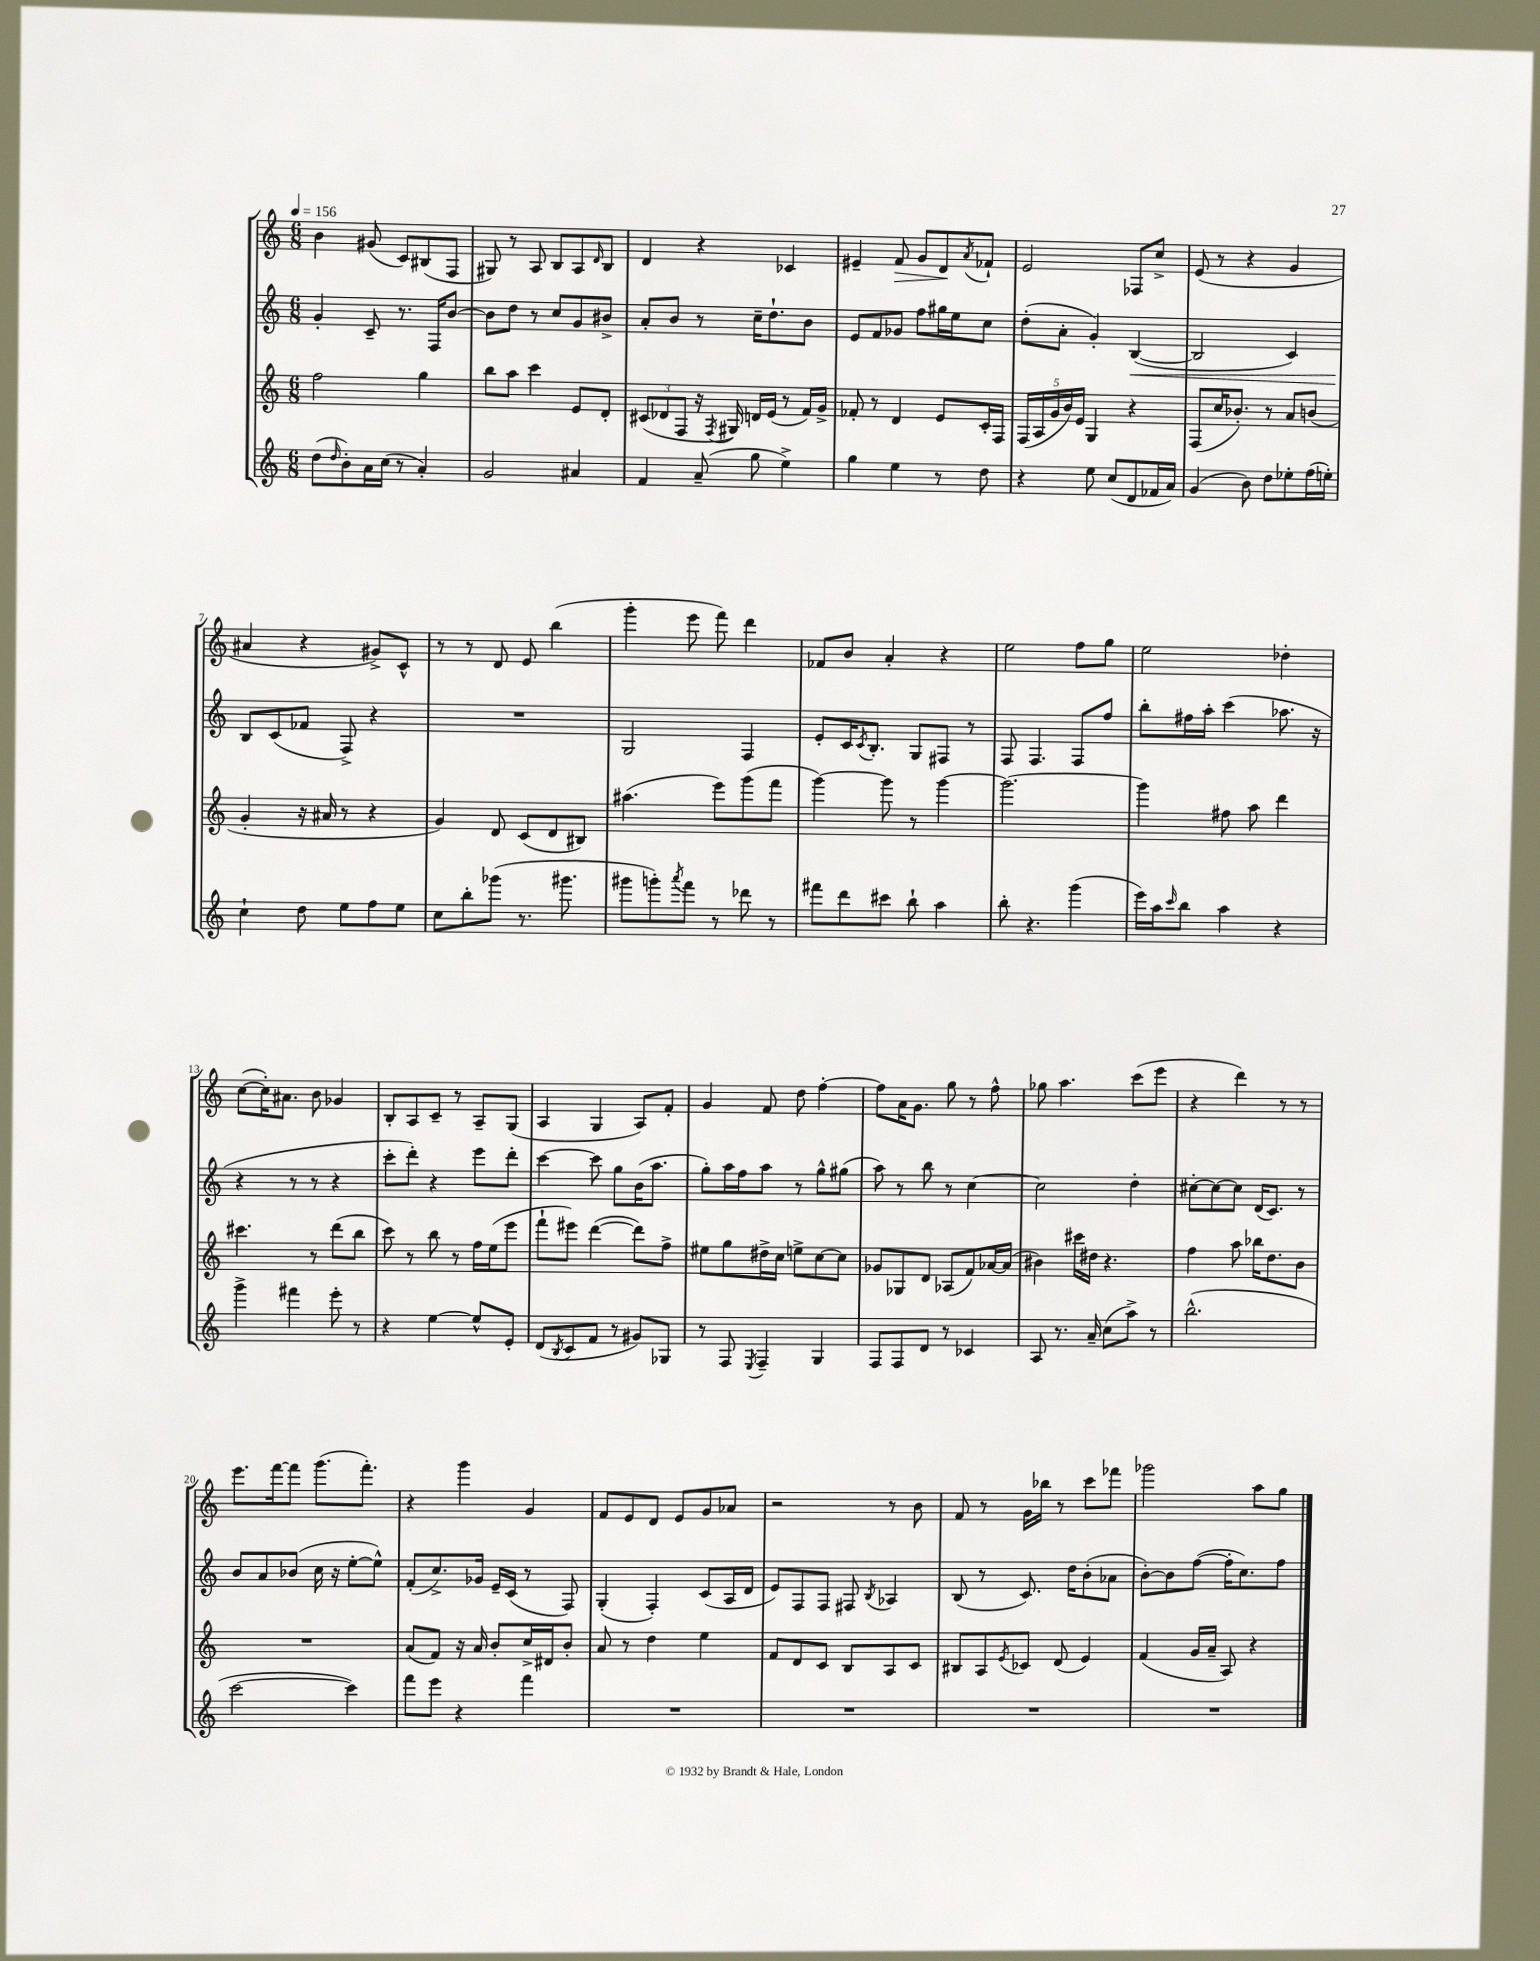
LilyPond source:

<<
\new StaffGroup <<
\new Staff = "s0" {
    \clef treble \key c \major \numericTimeSignature \time 6/8 \tempo 4 = 156
    b'4 gis'8( c'8) bis8( f8 |
    gis8) r8 a8 b8 a8 \grace { d'16 } b8 |
    d'4 r4 ces'4 |
    eis'4-- f'8\> g'8 d'8\! \acciaccatura { a'8 } fes'8-! |
    e'2 fes8 c''8-> |
    e'8( r8 r4 g'4 |
    ais'4 r4 gis'8->) c'8-^ |
    r8 r8 d'8 e'8 b''4( |
    g'''4-. e'''8 f'''8) d'''4 |
    fes'8 b'8 a'4-. r4 |
    e''2 f''8 g''8 |
    e''2 des''4-. |
    c''8~( c''16-.) ais'8. b'8 ges'4 |
    b8-. a8 c'8-- r8 a8-- g8( |
    a4 g4 a8) f'8-. |
    g'4 f'8 d''8 f''4~-. |
    f''8 a'16 g'8. g''8 r8 f''8-^ |
    ges''8 a''4. c'''8( e'''8 |
    r4 d'''4) r8 r8 |
    e'''8. f'''16~ f'''8 g'''8.( f'''8.-.) |
    r4 g'''4 g'4 |
    f'8 e'8 d'8 e'8 g'8 aes'8 |
    r2 r8 b'8 |
    f'8 r8 g'16 bes''16 r8 c'''8 fes'''8 |
    ges'''2 a''8 g''8 \bar "|." |
}
\new Staff = "s1" {
    \clef treble \key c \major \numericTimeSignature \time 6/8
    g'4-. c'8-- r8. f16 b'8~ |
    b'8 d''8 r8 c''8 g'8 bis'8-> |
    a'8-. b'8 r8 c''16-- d''8.-! b'8 |
    e'8 f'8 ges'8 f''8 gis''16 e''16 c''8 |
    d''8-.( a'8-. g'4-.) b4~\<( |
    b2 c'4) |
    b8\! c'8( fes'8 f8->) r4 |
    R2. |
    g2 f4 |
    e'8-. c'16 \acciaccatura { c'8 } b8.-. g8 fis8 r8 |
    f8 f4. f8 f''8 |
    b''8-. fis''16 a''16-. c'''4( aes''8. r16 |
    r4 r8 r8 r4 |
    c'''8-. d'''8-.) r4 e'''8 d'''8-. |
    c'''4~ c'''8 g''8 b'16( a''8. |
    g''8-.) a''16 f''16 a''8 r8 g''8-^ gis''8( |
    a''8) r8 b''8 r8 c''4~ |
    c''2 d''4-. |
    cis''8~-. cis''8~ cis''8 d'16( c'8.) r8 |
    b'8 a'8 bes'8( c''16 r16 e''8~-. e''8-^) |
    f'8-.( c''8.->) ges'16 e'16-- c'16( r8 f8) |
    g4-.( f4-.) c'8( a16 d'16 |
    e'8) f8 f8 fis8 \acciaccatura { b8 } aes4 |
    b8( r8 c'8.) d''16 b'8-.( aes'8 |
    b'8~-.) b'8 f''8~( f''16-. c''8.) f''8 \bar "|." |
}
\new Staff = "s2" {
    \clef treble \key c \major \numericTimeSignature \time 6/8
    f''2 g''4 |
    b''8 a''8 c'''4 e'8 d'8-. |
    \tuplet 3/2 { cis'8( des'8 f8 } r16 \acciaccatura { f8 } gis16) d'16 e'16( r8 f'16) g'16-> |
    fes'8-. r8 d'4 e'8 c'16-. f16 |
    \tuplet 5/4 { f16( a16 g'16 b'16) e'16 } g4 r4 |
    f8( c''16 bes'8.-.) r8 a'8 b'8( |
    g'4-. r16 ais'16 r8 r4 |
    g'4) d'8 c'8( d'8 bis8) |
    ais''4.( e'''8) g'''8( f'''8 |
    g'''4~) g'''8 r8 g'''4~ |
    g'''2.~ |
    g'''4 fis''8 a''8 d'''4 |
    cis'''4. r8 d'''8( b''8 |
    c'''8) r8 b''8 r8 f''16 e''16( e'''8 |
    f'''8-! eis'''8) d'''4~( d'''8) f''8-> |
    eis''8 g''8 dis''16-> c''16 e''8-> c''8~ c''8 |
    ges'8 ges8 d'8 aes8( f'8) aes'16~ aes'16( |
    bis'4) cis'''16 dis''16 r4. |
    f''4 a''8 bes''16 d''8. b'8 |
    R2. |
    a'8( f'8) r16 a'16 b'8-. c''16-> dis'16 b'8-. |
    a'8 r8 d''4 e''4 |
    f'8 d'8 c'8 b8 a8 c'8 |
    bis8 a8 \acciaccatura { e'8 } ces'8 d'8( e'4) |
    f'4( g'16 a'16-- a8) r4 \bar "|." |
}
\new Staff = "s3" {
    \clef treble \key c \major \numericTimeSignature \time 6/8
    d''8( \grace { d''16 } b'8-.) a'16 c''16( r8 a'4-.) |
    g'2 ais'4 |
    f'4 a'8--( g''8 e''4->) |
    g''4 e''4 r8 d''8 |
    r4 e''8 c''8( d'8 fes'16 a'16) |
    g'4( b'8) d''8 ees''8-. f''16( e''16-.) |
    c''4-! d''8 e''8 f''8 e''8 |
    c''8 b''8-. ges'''8( r8. gis'''8. |
    gis'''8 g'''8-.) \acciaccatura { a'''8 } f'''8 r8 des'''8 r8 |
    fis'''8 d'''8 cis'''8 b''8-! a''4 |
    b''8-. r4. g'''4( |
    e'''16) a''16 \grace { c'''16 } b''8 a''4 r4 |
    g'''4-> fis'''4 e'''8-. r8 |
    r4 e''4~ e''8-^ e'8-. |
    d'8( \acciaccatura { b8 } c'8 f'8 r8 gis'8) ges8 |
    r8 f8 \acciaccatura { e8 } f4-- g4 |
    f8 f8 d'8 r8 ces'4 |
    a8 r8. a'16-- c''8( a''8->) r8 |
    b''2.-^( |
    c'''2~ c'''4) |
    f'''8 e'''8 r4 f'''4 |
    R2. |
    R2. |
    R2. |
    R2. \bar "|." |
}
>>
>>
